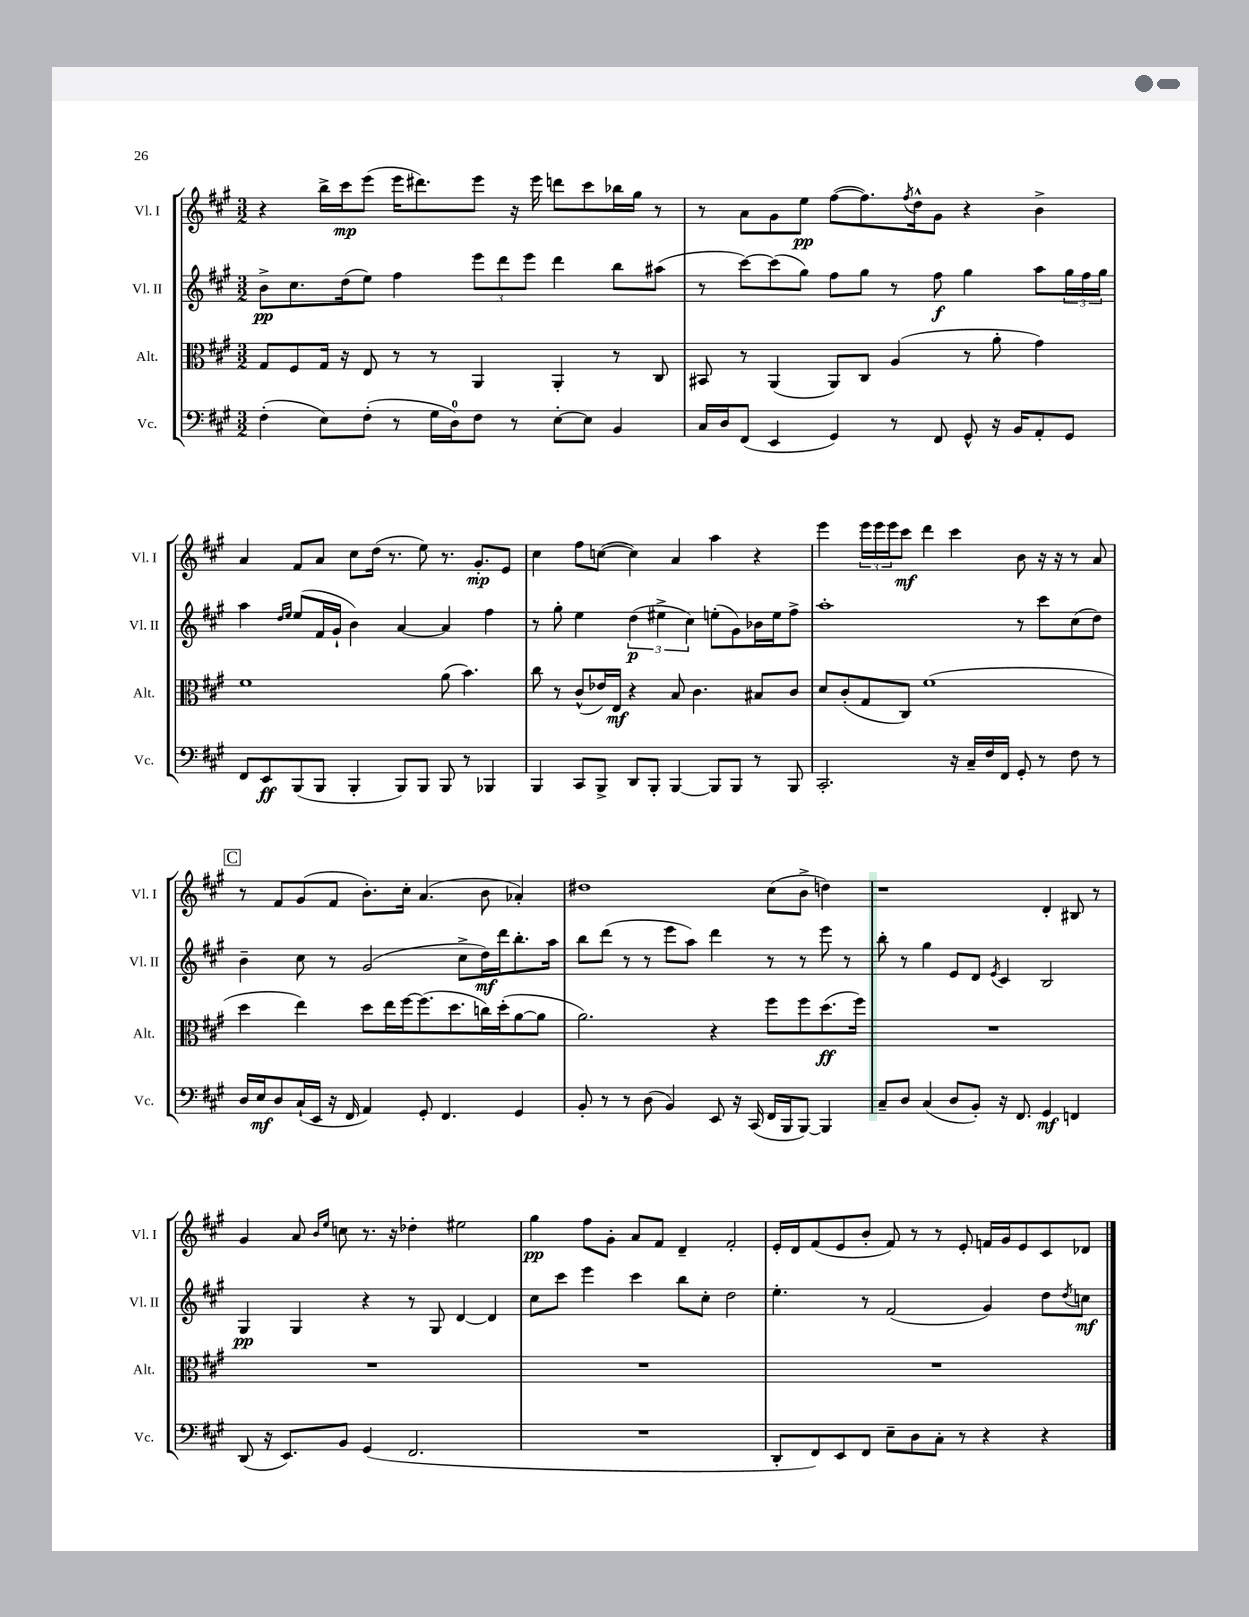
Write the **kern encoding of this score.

**kern	**dynam	**kern	**dynam	**kern	**dynam	**kern	**dynam
*part4	*part4	*part3	*part3	*part2	*part2	*part1	*part1
*staff4	*staff4	*staff3	*staff3	*staff2	*staff2	*staff1	*staff1
*I"Vc.	*	*I"Alt.	*	*I"Vl. II	*	*I"Vl. I	*
*I'Vc.	*	*I'Alt.	*	*I'Vl. II	*	*I'Vl. I	*
*clefF4	*	*clefC3	*	*clefG2	*	*clefG2	*
*k[f#c#g#]	*	*k[f#c#g#]	*	*k[f#c#g#]	*	*k[f#c#g#]	*
*M3/2	*	*M3/2	*	*M3/2	*	*M3/2	*
=120	=120	=120	=120	=120	=120	=120	=120
(4F#'\	.	8G#/L	.	8b^\L	pp	4r	.
.	.	8F#/	.	8.cc#\	.	.	.
8E\L)	.	16G#/Jk	.	.	.	16bb^\LL	.
.	.	16r	.	(16dd\k	.	16ccc#\J	mp
(8F#'\J	.	8E/	.	8ee\J)	.	(8eee\J	.
8r	.	8r	.	4ff#\	.	16eee\KL	.
.	.	.	.	.	.	8.ddd#X\)	.
16G#\LL	.	8r	.	.	.	.	.
16D\J)	.	.	.	.	.	.	.
8F#\J	.	4AA/	.	12eee\L	.	8eee\J	.
.	.	.	.	12ddd\	.	.	.
8r	.	.	.	.	.	16r	.
.	.	.	.	12eee\J	.	.	.
.	.	.	.	.	.	16eee\	.
[8E'\L	.	4AA'/	.	4ddd\	.	8dddn\L	.
8E\J]	.	.	.	.	.	8ccc#\	.
4BB/	.	8r	.	8bb\L	.	16bb-X\L	.
.	.	.	.	.	.	16gg#\JJ	.
.	.	8C#/	.	(8aa#X\J	.	8r	.
=121	=121	=121	=121	=121	=121	=121	=121
16C#/LL	.	8BB#X/	.	8r	.	8r	.
16D/J	.	.	.	.	.	.	.
(8FF#/J	.	8r	.	[8ccc#\L)	.	8a\L	.
4EE/	.	(4AA/	.	(8ccc#\]	.	8g#\	.
.	.	.	.	8gg#\J)	.	8ee\J	pp
4GG#/)	.	8AA/L)	.	8ff#\L	.	([8ff#\L	.
.	.	8C#/J	.	8gg#\J	.	8.ff#\])	.
8r	.	(4A/	.	8r	.	.	.
.	.	.	.	.	.	8qff#/	.
.	.	.	.	.	.	16dd^^\k	.
8FF#/	.	.	.	8ff#\	f	8g#\J	.
8GG#^^/	.	8r	.	4gg#\	.	4r	.
16r	.	8a'\	.	.	.	.	.
16BB/KL	.	.	.	.	.	.	.
8AA'/	.	4g#\)	.	8aa\L	.	4b^\	.
8GG#/J	.	.	.	24gg#\L	.	.	.
.	.	.	.	24ff#\	.	.	.
.	.	.	.	24gg#\JJ	.	.	.
!!LO:LB:g=z
=122	=122	=122	=122	=122	=122	=122	=122
8FF#/L	.	1f#	.	4aa\	.	4a/	.
8EE/	ff	.	.	.	.	.	.
.	.	.	.	16qqdd/LL	.	.	.
.	.	.	.	16qqee/JJ	.	.	.
(8BBB/	.	.	.	(8ee/L	.	8f#/L	.
8BBB/J	.	.	.	16f#/L	.	8a/J	.
.	.	.	.	16g#`/JJ	.	.	.
4BBB'/	.	.	.	4b\)	.	8cc#\L	.
.	.	.	.	.	.	(16dd\Jk	.
.	.	.	.	.	.	8.r	.
8BBB/L)	.	.	.	[4a/	.	.	.
8BBB/J	.	.	.	.	.	8ee\)	.
8BBB/	.	(8a\	.	4a/]	.	8.r	.
8r	.	4.b\)	.	.	.	.	.
.	.	.	.	.	.	8.g#'/L	mp
4BBB-X/	.	.	.	4ff#\	.	.	.
.	.	.	.	.	.	8e/J	.
=123	=123	=123	=123	=123	=123	=123	=123
4BBB/	.	8cc#\	.	8r	.	4cc#\	.
.	.	8r	.	8gg#'\	.	.	.
8CC#/L	.	(8c#^^/L	.	4ee\	.	8ff#\L	.
8BBB^/J	.	16e-X/L)	.	.	.	([8ccn\J	.
.	.	16E/JJ	mf	.	.	.	.
8DD/L	.	4r	.	(6dd\	p	4cc\])	.
8BBB'/J	.	.	.	.	.	.	.
.	.	.	.	6ee#X^\	.	.	.
[4BBB/	.	8B/	.	.	.	4a/	.
.	.	.	.	6cc#\)	.	.	.
.	.	4.c#\	.	.	.	.	.
8BBB/L]	.	.	.	(8een'\L	.	4aa\	.
8BBB/J	.	.	.	8g#\)	.	.	.
8r	.	8B#X/L	.	16b-X\L	.	4r	.
.	.	.	.	16ee\J	.	.	.
8BBB/	.	8c#/J	.	8ff#^\J	.	.	.
=124	=124	=124	=124	=124	=124	=124	=124
2.CC#'/	.	8d/L	.	1aa'	.	4eee\	.
.	.	(8c#'/	.	.	.	.	.
.	.	8G#/	.	.	.	24eee\LL	.
.	.	.	.	.	.	24eee\	.
.	.	.	.	.	.	24eee\J	.
.	.	8C#/J)	.	.	.	8ccc#\J	mf
.	.	(1f#	.	.	.	4ddd\	.
16r	.	.	.	.	.	4ccc#\	.
16C#~/LL	.	.	.	.	.	.	.
16F#/	.	.	.	.	.	.	.
16FF#/JJ	.	.	.	.	.	.	.
8GG#'/	.	.	.	8r	.	8b\	.
8r	.	.	.	8ccc#\L	.	16r	.
.	.	.	.	.	.	16r	.
8F#\	.	.	.	(8cc#\	.	8r	.
8r	.	.	.	8dd\J)	.	8a/	.
!!LO:LB:g=z
!!LO:REH:place=s1:t=C
=125	=125	=125	=125	=125	=125	=125	=125
16D/LL	.	4dd\	.	4b~\	.	8r	.
16E/J	mf	.	.	.	.	.	.
8D/	.	.	.	.	.	8f#/L	.
(16C#`/L	.	4ee\)	.	8cc#\	.	(8g#/	.
16EE/JJ	.	.	.	.	.	.	.
16r	.	.	.	8r	.	8f#/J	.
16FF#/	.	.	.	.	.	.	.
4AA/)	.	8dd\L	.	(2g#/	.	8.b'\L)	.
.	.	16ee\L	.	.	.	.	.
.	.	[16ff#\J	.	.	.	16cc#'\Jk	.
8GG#'/	.	(8.ff#\]	.	.	.	(4.a/	.
4.FF#/	.	.	.	.	.	.	.
.	.	8.dd\	.	.	.	.	.
.	.	.	.	8cc#^\L	.	.	.
.	.	16ccn\L)	.	16dd\L)	mf	8b\	.
.	.	(16dd'\J	.	16ddd\J	.	.	.
4GG#/	.	[8a\	.	8.bb'\	.	4a-X'/)	.
.	.	8a\J]	.	.	.	.	.
.	.	.	.	16aa\Jk	.	.	.
=126	=126	=126	=126	=126	=126	=126	=126
8BB'/	.	2.a\)	.	8bb\L	.	1dd#X	.
8r	.	.	.	(8ddd\J	.	.	.
8r	.	.	.	8r	.	.	.
(8D\	.	.	.	8r	.	.	.
4BB/)	.	.	.	8eee\L	.	.	.
.	.	.	.	8aa\J)	.	.	.
8EE/	.	4r	.	4ddd\	.	.	.
16r	.	.	.	.	.	.	.
(16CC#/	.	.	.	.	.	.	.
16FF#/LL	.	8ff#\L	.	8r	.	(8cc#\L	.
16BBB/J	.	.	.	.	.	.	.
[8BBB/J)	.	8ff#\	.	8r	.	8b^\J	.
4BBB/]	.	(8.dd\	ff	8eee\	.	4ddn\)	.
.	.	.	.	8r	.	.	.
.	.	16ff#\Jk)	.	.	.	.	.
=127	=127	=127	=127	=127	=127	=127	=127
8C#~/L	.	1.r	.	8bb'\	.	1r	.
8D/J	.	.	.	8r	.	.	.
(4C#/	.	.	.	4gg#\	.	.	.
8D/L	.	.	.	8e/L	.	.	.
8BB'/J)	.	.	.	8d/J	.	.	.
.	.	.	.	8qe/	.	.	.
16r	.	.	.	4c#/	.	.	.
8.FF#/	.	.	.	.	.	.	.
4GG#/	mf	.	.	2B/	.	4d'/	.
4FFn/	.	.	.	.	.	8B#X/	.
.	.	.	.	.	.	8r	.
!!LO:LB:g=z
=128	=128	=128	=128	=128	=128	=128	=128
(8DD/	.	1.r	.	4G#/	pp	4g#/	.
16r	.	.	.	.	.	.	.
8.EE/L)	.	.	.	.	.	.	.
.	.	.	.	4G#/	.	8a/	.
.	.	.	.	.	.	16qqb/LL	.
.	.	.	.	.	.	16qqee/JJ	.
8BB/J	.	.	.	.	.	8ccn\	.
(4GG#/	.	.	.	4r	.	8.r	.
.	.	.	.	.	.	16r	.
2.FF#/	.	.	.	8r	.	4dd-X'\	.
.	.	.	.	8G#/	.	.	.
.	.	.	.	[4d/	.	2ee#X\	.
.	.	.	.	4d/]	.	.	.
=129	=129	=129	=129	=129	=129	=129	=129
1.r	.	1.r	.	8cc#\L	.	4gg#\	pp
.	.	.	.	8ccc#\J	.	.	.
.	.	.	.	4eee\	.	8ff#\L	.
.	.	.	.	.	.	8g#'\J	.
.	.	.	.	4ccc#\	.	8a/L	.
.	.	.	.	.	.	8f#/J	.
.	.	.	.	8bb\L	.	4d~/	.
.	.	.	.	8cc#'\J	.	.	.
.	.	.	.	2dd\	.	2f#'/	.
=130	=130	=130	=130	=130	=130	=130	=130
8DD'/L	.	1.r	.	4.ee'\	.	16e'/LL	.
.	.	.	.	.	.	16d/J	.
8FF#/)	.	.	.	.	.	(8f#/	.
8EE/	.	.	.	.	.	8e/	.
8FF#/J	.	.	.	8r	.	8b'/J	.
8E~\L	.	.	.	(2f#/	.	8f#/)	.
8D\	.	.	.	.	.	8r	.
8C#'\J	.	.	.	.	.	8r	.
8r	.	.	.	.	.	8e'/	.
4r	.	.	.	4g#/)	.	16fn/LL	.
.	.	.	.	.	.	16g#/J	.
.	.	.	.	.	.	8e/	.
4r	.	.	.	8dd\L	.	8c#/	.
.	.	.	.	8qdd/	.	.	.
.	.	.	.	8ccn\J	mf	8d-X/J	.
==	==	==	==	==	==	==	==
*-	*-	*-	*-	*-	*-	*-	*-
